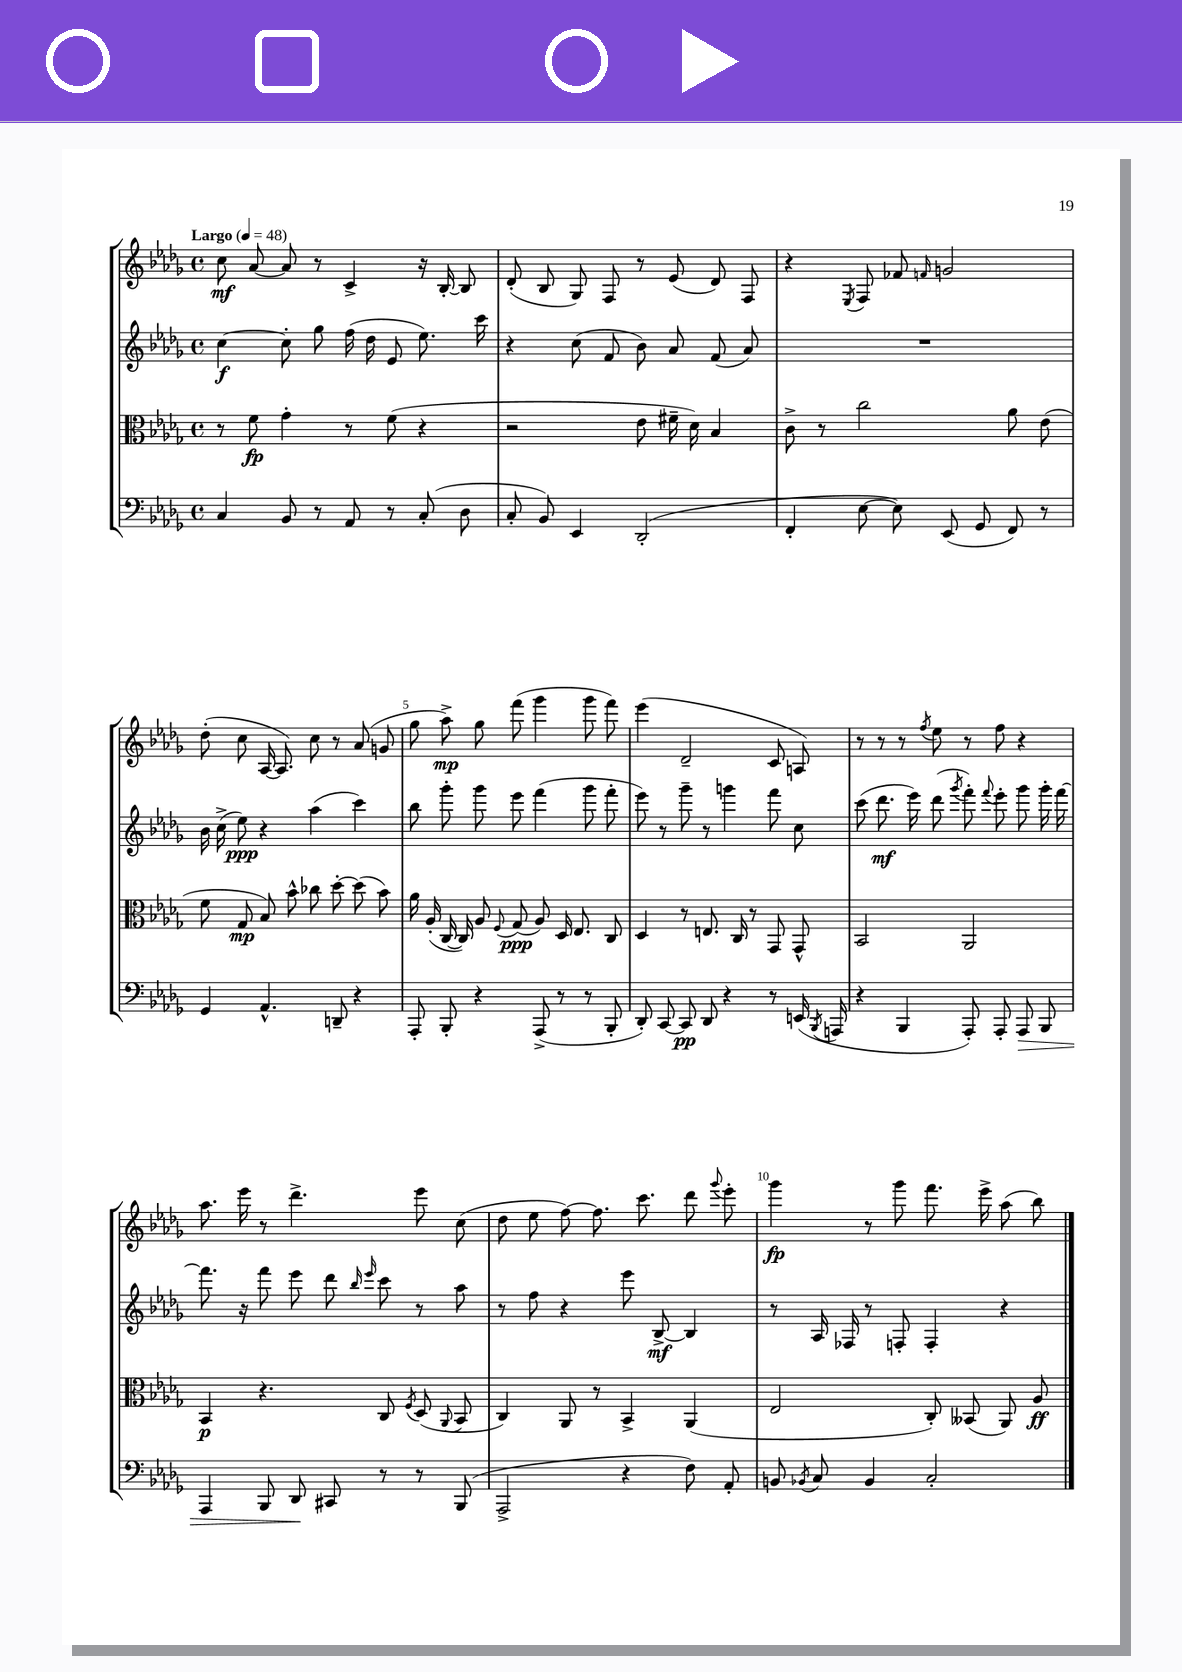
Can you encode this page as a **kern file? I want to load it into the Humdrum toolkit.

**kern	**dynam	**kern	**dynam	**kern	**dynam	**kern	**dynam
*part4	*part4	*part3	*part3	*part2	*part2	*part1	*part1
*staff4	*staff4	*staff3	*staff3	*staff2	*staff2	*staff1	*staff1
*clefF4	*	*clefC3	*	*clefG2	*	*clefG2	*
*k[b-e-a-d-g-]	*	*k[b-e-a-d-g-]	*	*k[b-e-a-d-g-]	*	*k[b-e-a-d-g-]	*
*M4/4	*	*M4/4	*	*M4/4	*	*M4/4	*
*met(c)	*	*met(c)	*	*met(c)	*	*met(c)	*
*MM48	*	*MM48	*	*MM48	*	*MM48	*
=1	=1	=1	=1	=1	=1	=1	=1
!	!	!	!	!	!	!LO:TX:a:B:t=Largo	!
4C/	.	8r	.	[4cc\	f	8cc\	mf
.	.	8f\	fp	.	.	[8a-/	.
8BB-/	.	4g-'\	.	8cc'\]	.	8a-/]	.
8r	.	.	.	8gg-\	.	8r	.
8AA-/	.	8r	.	(16ff\	.	4c^/	.
.	.	.	.	16dd-\	.	.	.
8r	.	(8f\	.	8e-/	.	.	.
(8C'/	.	4r	.	8.ee-\)	.	16r	.
.	.	.	.	.	.	[16B-'/	.
8D-\	.	.	.	.	.	8B-/]	.
.	.	.	.	16ccc\	.	.	.
=2	=2	=2	=2	=2	=2	=2	=2
8C'/	.	2r	.	4r	.	(8d-'/	.
8BB-/)	.	.	.	.	.	8B-/	.
4EE-/	.	.	.	(8cc\	.	8G-/)	.
.	.	.	.	8f/	.	8F/	.
(2DD-'/	.	8e-\	.	8b-\)	.	8r	.
.	.	16f#X~\	.	8a-/	.	(8e-/	.
.	.	16d-\)	.	.	.	.	.
.	.	4B-/	.	(8f/	.	8d-/)	.
.	.	.	.	8a-/)	.	8F/	.
=3	=3	=3	=3	=3	=3	=3	=3
4FF'/	.	8c^\	.	1r	.	4r	.
.	.	8r	.	.	.	.	.
.	.	.	.	.	.	8qE-/	.
[8E-\	.	2cc\	.	.	.	8F/	.
8E-\])	.	.	.	.	.	8f-X/	.
.	.	.	.	.	.	16qqfn/	.
(8EE-/	.	.	.	.	.	2gn/	.
8GG-/	.	.	.	.	.	.	.
8FF/)	.	8a-\	.	.	.	.	.
8r	.	(8e-\	.	.	.	.	.
!!LO:LB:g=z
=4	=4	=4	=4	=4	=4	=4	=4
4GG-/	.	8f\	.	16b-\	.	(8dd-'\	.
.	.	.	.	(16cc^\	.	.	.
.	.	8G-/	mp	8ee-\)	ppp	8cc\	.
4.AA-^^/	.	8B-/)	.	4r	.	[16A-/	.
.	.	.	.	.	.	8.A-/])	.
.	.	8b-^^\	.	.	.	.	.
.	.	8cc-X\	.	(4aa-\	.	8cc\	.
8DDn~/	.	[8dd-'\	.	.	.	8r	.
4r	.	(8dd-\]	.	4ccc\)	.	(8a-/	.
.	.	8b-\)	.	.	.	8gn/	.
=5	=5	=5	=5	=5	=5	=5	=5
8AAA-'/	.	16a-\	.	8bb-\	.	8gg-\	.
.	.	(16A-'/	.	.	.	.	.
8BBB-'/	.	[16C/	.	8ggg-'\	.	8aa-^\)	mp
.	.	16C/])	.	.	.	.	.
4r	.	8A-/	.	8ggg-\	.	8gg-\	.
.	.	8qqF/	.	.	.	.	.
.	.	(8G-/	ppp	8eee-\	.	(8fff\	.
(8AAA-^/	.	8A-/)	.	(4fff\	.	4ggg-\	.
8r	.	16D-/	.	.	.	.	.
.	.	8.E-/	.	.	.	.	.
8r	.	.	.	8ggg-\	.	8ggg-\	.
8BBB-'/	.	8C/	.	8fff'\	.	8fff\)	.
=6	=6	=6	=6	=6	=6	=6	=6
8DD-'/)	.	4D-/	.	8eee-\)	.	(4eee-\	.
[8CC/	.	.	.	8r	.	.	.
8CC/]	pp	8r	.	8ggg-~\	.	2d-~/	.
8DD-/	.	8.En/	.	8r	.	.	.
4r	.	.	.	4gggn\	.	.	.
.	.	16C/	.	.	.	.	.
.	.	8r	.	.	.	.	.
8r	.	8GG-/	.	8fff\	.	8c/	.
(16EEn/	.	8GG-^^/	.	8cc\	.	8An/)	.
8qBBB-/	.	.	.	.	.	.	.
16AAAn/	.	.	.	.	.	.	.
=7	=7	=7	=7	=7	=7	=7	=7
4r	.	2BB-/	.	(8ccc\	.	8r	.
.	.	.	.	8.ddd-\	mf	8r	.
4BBB-/	.	.	.	.	.	8r	.
.	.	.	.	16eee-\)	.	.	.
.	.	.	.	.	.	8qff/	.
.	.	.	.	(8ddd-\	.	8ee-\	.
.	.	.	.	8qggg-/	.	.	.
8AAA-'/)	.	2AA-/	.	8fff'\)	.	8r	.
.	.	.	.	8qqfff/	.	.	.
8AAA-'/	.	.	.	8eee-'\	.	8ff\	.
!	!LO:HP:b	!	!	!	!	!	!
8AAA-/	>	.	.	8ggg-\	.	4r	.
8BBB-/	.	.	.	16ggg-'\	.	.	.
.	.	.	.	[16fff\	.	.	.
!!LO:LB:g=z
=8	=8	=8	=8	=8	=8	=8	=8
4AAA-/	.	4BB-/	p	8.fff\]	.	8.aa-\	.
.	.	.	.	16r	.	16eee-\	.
8BBB-/	.	4.r	.	8fff\	.	8r	.
8DD-/	.	.	.	8eee-\	.	4.ddd-^\	.
8CC#X/	]	.	.	8ddd-\	.	.	.
.	.	.	.	16qqbb-/	.	.	.
.	.	.	.	16qqeee-/	.	.	.
8r	.	8C/	.	8ccc\	.	.	.
.	.	8qF/	.	.	.	.	.
8r	.	(8D-/	.	8r	.	8eee-\	.
.	.	8qqAA-/	.	.	.	.	.
(8BBB-/	.	8BB-/	.	8aa-\	.	(8cc\	.
=9	=9	=9	=9	=9	=9	=9	=9
2AAA-^/	.	4C/)	.	8r	.	8dd-\	.
.	.	.	.	8ff\	.	8ee-\	.
.	.	8AA-/	.	4r	.	[8ff\)	.
.	.	8r	.	.	.	8.ff\]	.
4r	.	4BB-^/	.	8eee-\	.	.	.
.	.	.	.	.	.	8.ccc\	.
.	.	.	.	[8B-^/	mf	.	.
8F\)	.	(4AA-/	.	4B-/]	.	8ddd-\	.
.	.	.	.	.	.	8qqggg-/	.
8AA-'/	.	.	.	.	.	8eee-'\	.
=10	=10	=10	=10	=10	=10	=10	=10
8BBn/	.	2E-/	.	8r	.	4ggg-\	fp
8qBB-X/	.	.	.	.	.	.	.
8C/	.	.	.	16A-/	.	.	.
.	.	.	.	16F-X/	.	.	.
4BB-/	.	.	.	8r	.	8r	.
.	.	.	.	8Fn'/	.	8ggg-\	.
2C'/	.	8C'/)	.	4F'/	.	8.fff\	.
.	.	(8BB--X/	.	.	.	.	.
.	.	.	.	.	.	16eee-^\	.
.	.	8AA-/)	.	4r	.	(8aa-\	.
.	.	8A-/	ff	.	.	8bb-\)	.
==	==	==	==	==	==	==	==
*-	*-	*-	*-	*-	*-	*-	*-
